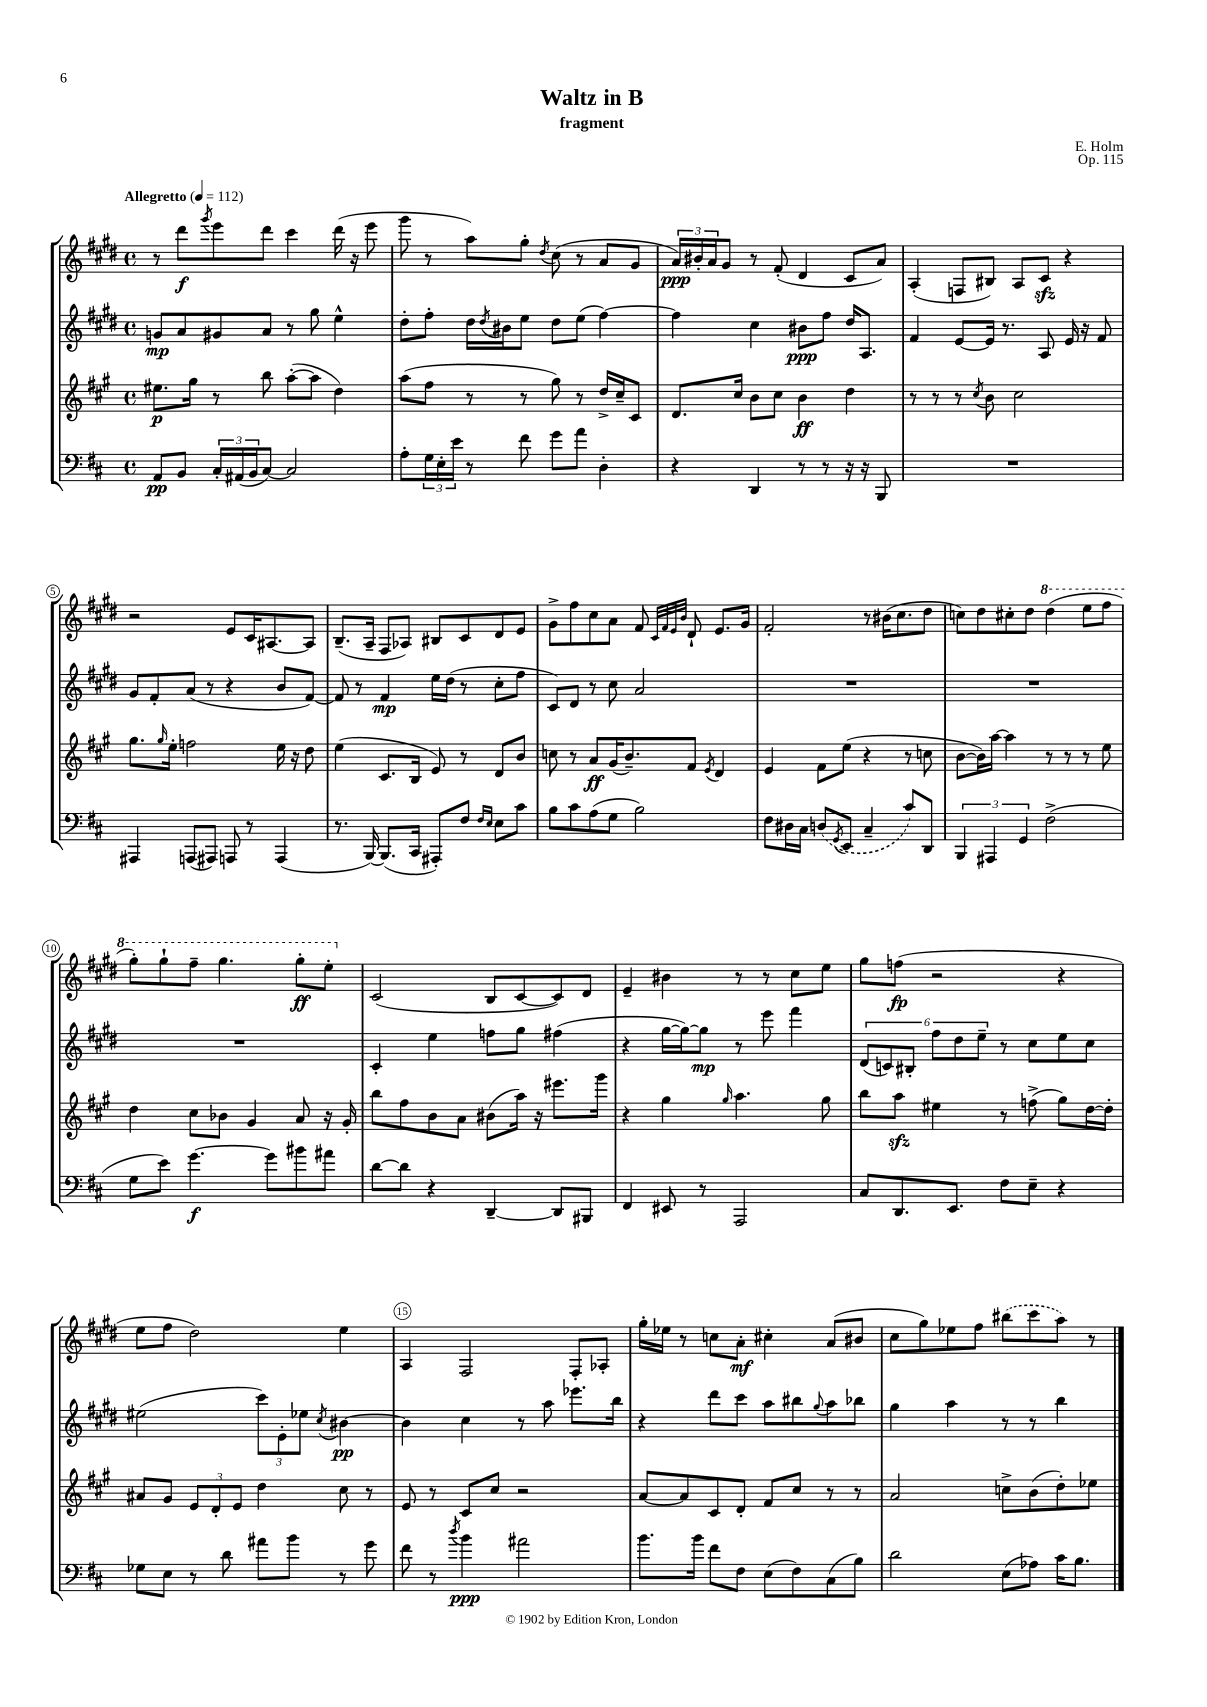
\header { title = "Waltz in B" composer = "E. Holm" subtitle = "fragment" opus = "Op. 115" }
<<
\new StaffGroup <<
\new Staff = "s0" {
    \clef treble \key e \major \defaultTimeSignature \time 4/4 \tempo "Allegretto" 4 = 112
    r8 dis'''8\f \acciaccatura { gis'''8 } e'''8 dis'''8 cis'''4 dis'''16( r16 e'''8 |
    gis'''8 r8 a''8) gis''8-. \acciaccatura { dis''8 } cis''8( r8 a'8 gis'8 |
    \tuplet 3/2 { a'16\ppp) bis'16-. a'16 } gis'8 r8 fis'8-.( dis'4 cis'8 a'8) |
    a4-.( f8 bis8) a8 cis'8\sfz r4 |
    r2 e'8 cis'16 ais8.~ ais8 |
    b8.--( a16-- fis8 aes8) bis8 cis'8 dis'8 e'8 |
    gis'8-> fis''8 cis''8 a'8 fis'8 \grace { cis'32 fis'32 e'32 b'32 } dis'8-! e'8. gis'16 |
    fis'2-. r8 bis'16( cis''8. dis''8 |
    c''8) dis''8 cis''8-. dis''8 \ottava #1 dis'''4( e'''8 fis'''8 |
    gis'''8-.) gis'''8-! fis'''8-- gis'''4. gis'''8-.\ff e'''8-. \ottava #0 |
    cis'2( b8 cis'8~ cis'8) dis'8 |
    e'4-- bis'4 r8 r8 cis''8 e''8 |
    gis''8 f''8\fp( r2 r4 |
    e''8 fis''8 dis''2) e''4 |
    a4 fis2 fis8-. aes8-. |
    gis''16-. ees''16 r8 c''8 a'8-.\mf cis''4-. a'8( bis'8 |
    cis''8 gis''8) ees''8 fis''8 \once \slurDashed bis''8( cis'''8 a''8) r8 \bar "|." |
}
\new Staff = "s1" {
    \clef treble \key e \major \defaultTimeSignature \time 4/4
    g'8\mp a'8 gis'8 a'8 r8 gis''8 e''4-^ |
    dis''8-. fis''8-. dis''16 \acciaccatura { dis''8 } bis'16 e''8 dis''8 e''8( fis''4~) |
    fis''4 cis''4 bis'8\ppp fis''8 dis''16 a8. |
    fis'4 e'8~ e'16 r8. a8 e'16 r16 fis'8 |
    gis'8 fis'8-. a'8( r8 r4 b'8 fis'8~) |
    fis'8 r8 fis'4\mp e''16 dis''16( r8 cis''8-. fis''8 |
    cis'8) dis'8 r8 cis''8 a'2 |
    R1 |
    R1 |
    R1 |
    cis'4-. e''4 f''8 gis''8 fis''4( |
    r4 gis''16~ gis''16~) gis''8\mp r8 e'''8 fis'''4 |
    \tuplet 6/4 { dis'8( c'8) bis8-. fis''8 dis''8 e''8-- } r8 cis''8 e''8 cis''8 |
    eis''2( \tuplet 3/2 { cis'''8) e'8-. ees''8 } \acciaccatura { cis''8 } bis'4~\pp |
    bis'4 cis''4 r8 a''8 ees'''8. b''16 |
    r4 dis'''8 cis'''8 a''8 bis''8 \appoggiatura { gis''8 } a''8 bes''8 |
    gis''4 a''4 r8 r8 b''4 \bar "|." |
}
\new Staff = "s2" {
    \clef treble \key a \major \defaultTimeSignature \time 4/4
    eis''8.\p gis''16 r8 b''8 a''8~-.( a''8 d''4) |
    a''8( fis''8 r8 r8 gis''8) r8 d''16-> cis''16-- cis'8 |
    d'8. cis''16 b'8 cis''8 b'4\ff d''4 |
    r8 r8 r8 \acciaccatura { cis''8 } b'8 cis''2 |
    gis''8. \grace { gis''16 } e''16-. f''2 e''16 r16 d''8 |
    e''4( cis'8. b16 e'8) r8 d'8 b'8 |
    c''8 r8 a'8\ff gis'16( b'8.--) fis'8 \acciaccatura { e'8 } d'4 |
    e'4 fis'8 e''8( r4 r8 c''8 |
    b'8~ b'16) a''16~ a''4 r8 r8 r8 e''8 |
    d''4 cis''8 bes'8 gis'4 a'8 r16 gis'16-. |
    b''8 fis''8 b'8 a'8 bis'8( a''16) r16 eis'''8. gis'''16 |
    r4 gis''4 \grace { gis''16 } a''4. gis''8 |
    b''8 a''8\sfz eis''4 r8 f''8->( gis''8) d''16~ d''16-. |
    ais'8 gis'8 \tuplet 3/2 { e'8 d'8-. e'8 } d''4 cis''8 r8 |
    e'8 r8 cis'8 cis''8 r2 |
    a'8~ a'8 cis'8 d'8-. fis'8 cis''8 r8 r8 |
    a'2 c''8-> b'8( d''8-.) ees''8 \bar "|." |
}
\new Staff = "s3" {
    \clef bass \key d \major \defaultTimeSignature \time 4/4
    a,8\pp b,8 \tuplet 3/2 { cis16-. ais,16( b,16 } cis8~) cis2 |
    a8-. \tuplet 3/2 { g16 e16-. e'16 } r8 fis'8 g'8 a'8 d4-. |
    r4 d,4 r8 r8 r16 r16 b,,8 |
    R1 |
    ais,,4 a,,8( ais,,8) a,,8 r8 a,,4( |
    r8. b,,16~) b,,8.( cis,16 ais,,8-.) fis8 \grace { fis16 e16 } e8 cis'8 |
    b8 cis'8 a8( g8 b2) |
    fis8 dis16 cis16 \once \slurDashed d8( \acciaccatura { g,8 } e,8 cis4-- cis'8) d,8 |
    \tuplet 3/2 { b,,4 ais,,4 g,4 } fis2->( |
    g8 e'8) g'4.~\f g'8 bis'8 ais'8 |
    d'8~ d'8 r4 d,4~-- d,8 bis,,8 |
    fis,4 eis,8 r8 a,,2 |
    cis8 d,8. e,8. fis8 e8-- r4 |
    ges8 e8 r8 d'8 ais'8 b'8 r8 g'8 |
    fis'8 r8 \acciaccatura { d''8 } b'4\ppp ais'2 |
    b'8. b'16 fis'8 fis8 e8( fis8) cis8( b8) |
    d'2 e8( aes8) cis'16 b8. \bar "|." |
}
>>
>>
\layout { \context { \Score \override BarNumber.break-visibility = ##(#f #t #t) barNumberVisibility = #(every-nth-bar-number-visible 5) \override BarNumber.stencil = #(make-stencil-circler 0.1 0.3 ly:text-interface::print) } }
